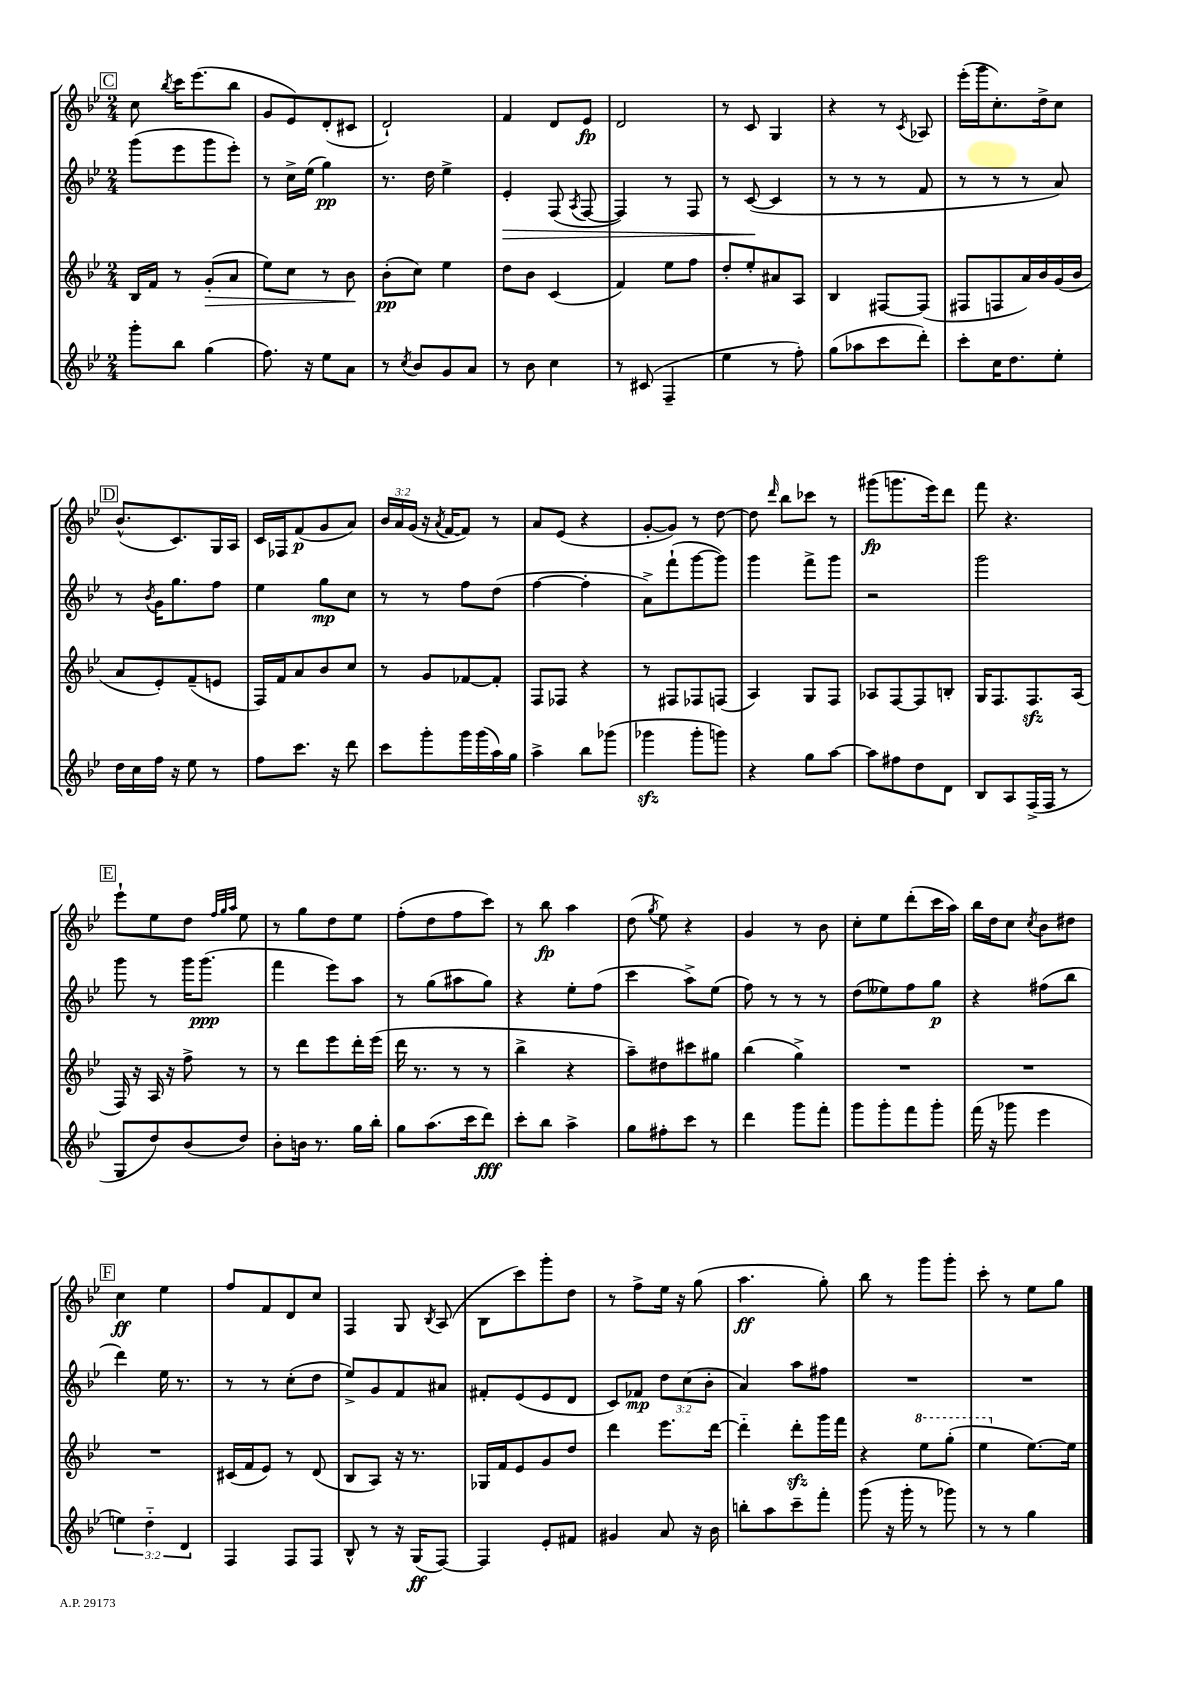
<<
\new StaffGroup <<
\new Staff = "s0" {
    \clef treble \key bes \major \numericTimeSignature \time 2/4 \override Staff.TupletNumber.text = #tuplet-number::calc-fraction-text
    \autoBeamOff \mark \markup { \box "C" } c''8 \acciaccatura { bes''8 } c'''16[ ees'''8.( bes''8] |
    g'8[ ees'8) d'8-.( cis'8] |
    d'2-!) |
    f'4 d'8[ ees'8]\fp |
    d'2 |
    r8 c'8 g4 |
    r4 r8 \acciaccatura { c'8 } aes8 |
    ees'''16[-.( g'''16 c''8.-.) d''16-> c''8] |
    \mark \markup { \box "D" } bes'8.[-^( c'8.) g16 a16] |
    c'16[ fes16 f'8\p( g'8 a'8]) |
    \tuplet 3/2 { bes'16[ a'16 g'16]( } r16 \acciaccatura { a'8 } f'16[~ f'8]) r8 |
    a'8[ ees'8]( r4 |
    g'8[~-. g'8]) r8 d''8~ |
    d''8 \grace { d'''16 } bes''8[ ces'''8] r8 |
    gis'''8[\fp( g'''8. ees'''16) d'''8] |
    f'''8 r4. |
    \mark \markup { \box "E" } ees'''8[-! ees''8 d''8] \grace { f''32[ g''32 a''32] } ees''8 |
    r8 g''8[ d''8 ees''8] |
    f''8[-.( d''8 f''8 c'''8]) |
    r8 bes''8\fp a''4 |
    d''8( \acciaccatura { g''8 } ees''8) r4 |
    g'4 r8 bes'8 |
    c''8[-. ees''8 d'''8-.( c'''16 a''16]) |
    bes''16[ d''16 c''8] \acciaccatura { c''8 } bes'8[ dis''8] |
    \mark \markup { \box "F" } c''4\ff ees''4 |
    f''8[ f'8 d'8 c''8] |
    f4 g8 \acciaccatura { bes8 } a8( |
    bes8[ c'''8) g'''8-. d''8] |
    r8 f''8[-> ees''16] r16 g''8( |
    a''4.\ff g''8-.) |
    bes''8 r8 g'''8[ g'''8]-. |
    c'''8-. r8 ees''8[ g''8] \bar "|." |
}
\new Staff = "s1" {
    \clef treble \key bes \major \numericTimeSignature \time 2/4 \override Staff.TupletNumber.text = #tuplet-number::calc-fraction-text
    \autoBeamOff \mark \markup { \box "C" } g'''8[( ees'''8 g'''8 ees'''8]-.) |
    r8 c''16[-> ees''16]( g''4\pp) |
    r8. d''16 ees''4-> |
    ees'4-.\> f8( \acciaccatura { a8 } f8~ |
    f4) r8 f8 |
    r8 c'8~\!( c'4 |
    r8 r8 r8 f'8 |
    r8 r8 r8 a'8) |
    \mark \markup { \box "D" } r8 \acciaccatura { bes'8 } g'16[ g''8. f''8] |
    ees''4 g''8[\mp c''8] |
    r8 r8 f''8[ d''8]( |
    f''4~ f''4-. |
    a'8[->) f'''8-!( g'''8~ g'''8]) |
    g'''4 f'''8[-> g'''8] |
    r2 |
    g'''2 |
    \mark \markup { \box "E" } g'''8 r8 g'''16[ g'''8.]\ppp( |
    f'''4 ees'''8[) a''8] |
    r8 g''8[( ais''8 g''8]) |
    r4 ees''8[-. f''8]( |
    c'''4 a''8[->) ees''8]( |
    f''8) r8 r8 r8 |
    d''8[( eeses''8) f''8 g''8]\p |
    r4 fis''8[( bes''8] |
    \mark \markup { \box "F" } d'''4) ees''16 r8. |
    r8 r8 c''8[-.( d''8] |
    ees''8[->) g'8 f'8 ais'8] |
    fis'8[-. ees'8( ees'8 d'8] |
    c'8[) fes'8]\mp \tuplet 3/2 { d''8[ c''8( bes'8]-. } |
    a'4) a''8[ fis''8] |
    R2 |
    R2 \bar "|." |
}
\new Staff = "s2" {
    \clef treble \key bes \major \numericTimeSignature \time 2/4
    \autoBeamOff \mark \markup { \box "C" } bes16[ f'16] r8 g'8[-.\>( a'8] |
    ees''8[) c''8] r8 bes'8\! |
    bes'8[-.\pp( c''8]) ees''4 |
    d''8[ bes'8] c'4( |
    f'4) ees''8[ f''8] |
    d''8[-. ees''8-. ais'8 a8] |
    bes4 fis8[~ fis8]( |
    fis8[ f8 a'16) bes'16 g'16( bes'16] |
    \mark \markup { \box "D" } a'8[ ees'8-.) f'8--( e'8] |
    f16[) f'16 a'8 bes'8 c''8] |
    r8 g'8[ fes'8~ fes'8]-. |
    f8[ fes8] r4 |
    r8 fis8[ fes8 f8]( |
    a4) g8[ f8] |
    aes8[ f8~ f8 b8]-. |
    g16[ f8. f8.\sfz a16]( |
    \mark \markup { \box "E" } f16) r16 a16 r16 f''8-> r8 |
    r8 d'''8[ ees'''8 d'''16-. ees'''16]( |
    d'''16 r8. r8 r8 |
    bes''4-> r4 |
    a''8[--) dis''8 cis'''8 gis''8] |
    bes''4( g''4->) |
    R2 |
    R2 |
    \mark \markup { \box "F" } R2 |
    cis'16[( f'16 ees'8]) r8 d'8( |
    bes8[ a8]) r16 r8. |
    ges16[ f'16 ees'8 g'8 d''8] |
    d'''4 ees'''8.[ d'''16]~ |
    d'''4-_ d'''8[-.\sfz g'''16 f'''16] |
    r4 \ottava #1 ees'''8[ g'''8]-.( |
    ees'''4 \ottava #0 ees''8.[~) ees''16] \bar "|." |
}
\new Staff = "s3" {
    \clef treble \key bes \major \numericTimeSignature \time 2/4 \override Staff.TupletNumber.text = #tuplet-number::calc-fraction-text
    \autoBeamOff \mark \markup { \box "C" } g'''8[-. bes''8] g''4( |
    f''8.) r16 ees''8[ a'8] |
    r8 \acciaccatura { c''8 } bes'8[ g'8 a'8] |
    r8 bes'8 c''4 |
    r8 cis'8( f4-- |
    ees''4 r8 f''8-.) |
    g''8[( aes''8 c'''8 d'''8]-.) |
    c'''8[-. c''16 d''8. ees''8]-. |
    \mark \markup { \box "D" } d''16[ c''16 f''16] r16 ees''8 r8 |
    f''8[ c'''8.] r16 d'''8 |
    c'''8[ g'''8-. g'''16 g'''16( a''16) g''16] |
    a''4-> bes''8[ ges'''8]( |
    ges'''4\sfz ges'''8[-. g'''8]) |
    r4 g''8[ a''8]~ |
    a''8[ fis''8 d''8 d'8] |
    bes8[ a8 f16->( f16] r8 |
    \mark \markup { \box "E" } g8[ d''8) bes'8( d''8]) |
    bes'8[-. b'16] r8. g''16[ bes''16]-. |
    g''8[ a''8.( c'''16 d'''8]\fff) |
    c'''8[-. bes''8] a''4-> |
    g''8[ fis''8-. c'''8] r8 |
    d'''4 g'''8[ f'''8]-. |
    g'''8[ g'''8-. f'''8 g'''8]-. |
    f'''16( r16 ges'''8 ees'''4 |
    \mark \markup { \box "F" } \tuplet 3/2 { e''4) d''4-_ d'4 } |
    f4 f8[ f8] |
    bes8-^ r8 r16 g16[\ff( f8]~) |
    f4 ees'8[-. fis'8] |
    gis'4 a'8 r16 bes'16 |
    b''8[-. a''8 c'''8-- f'''8]-. |
    g'''8( r16 g'''16-. r8 ges'''8) |
    r8 r8 g''4 \bar "|." |
}
>>
>>
\layout { \context { \Score \remove "Bar_number_engraver" } }
